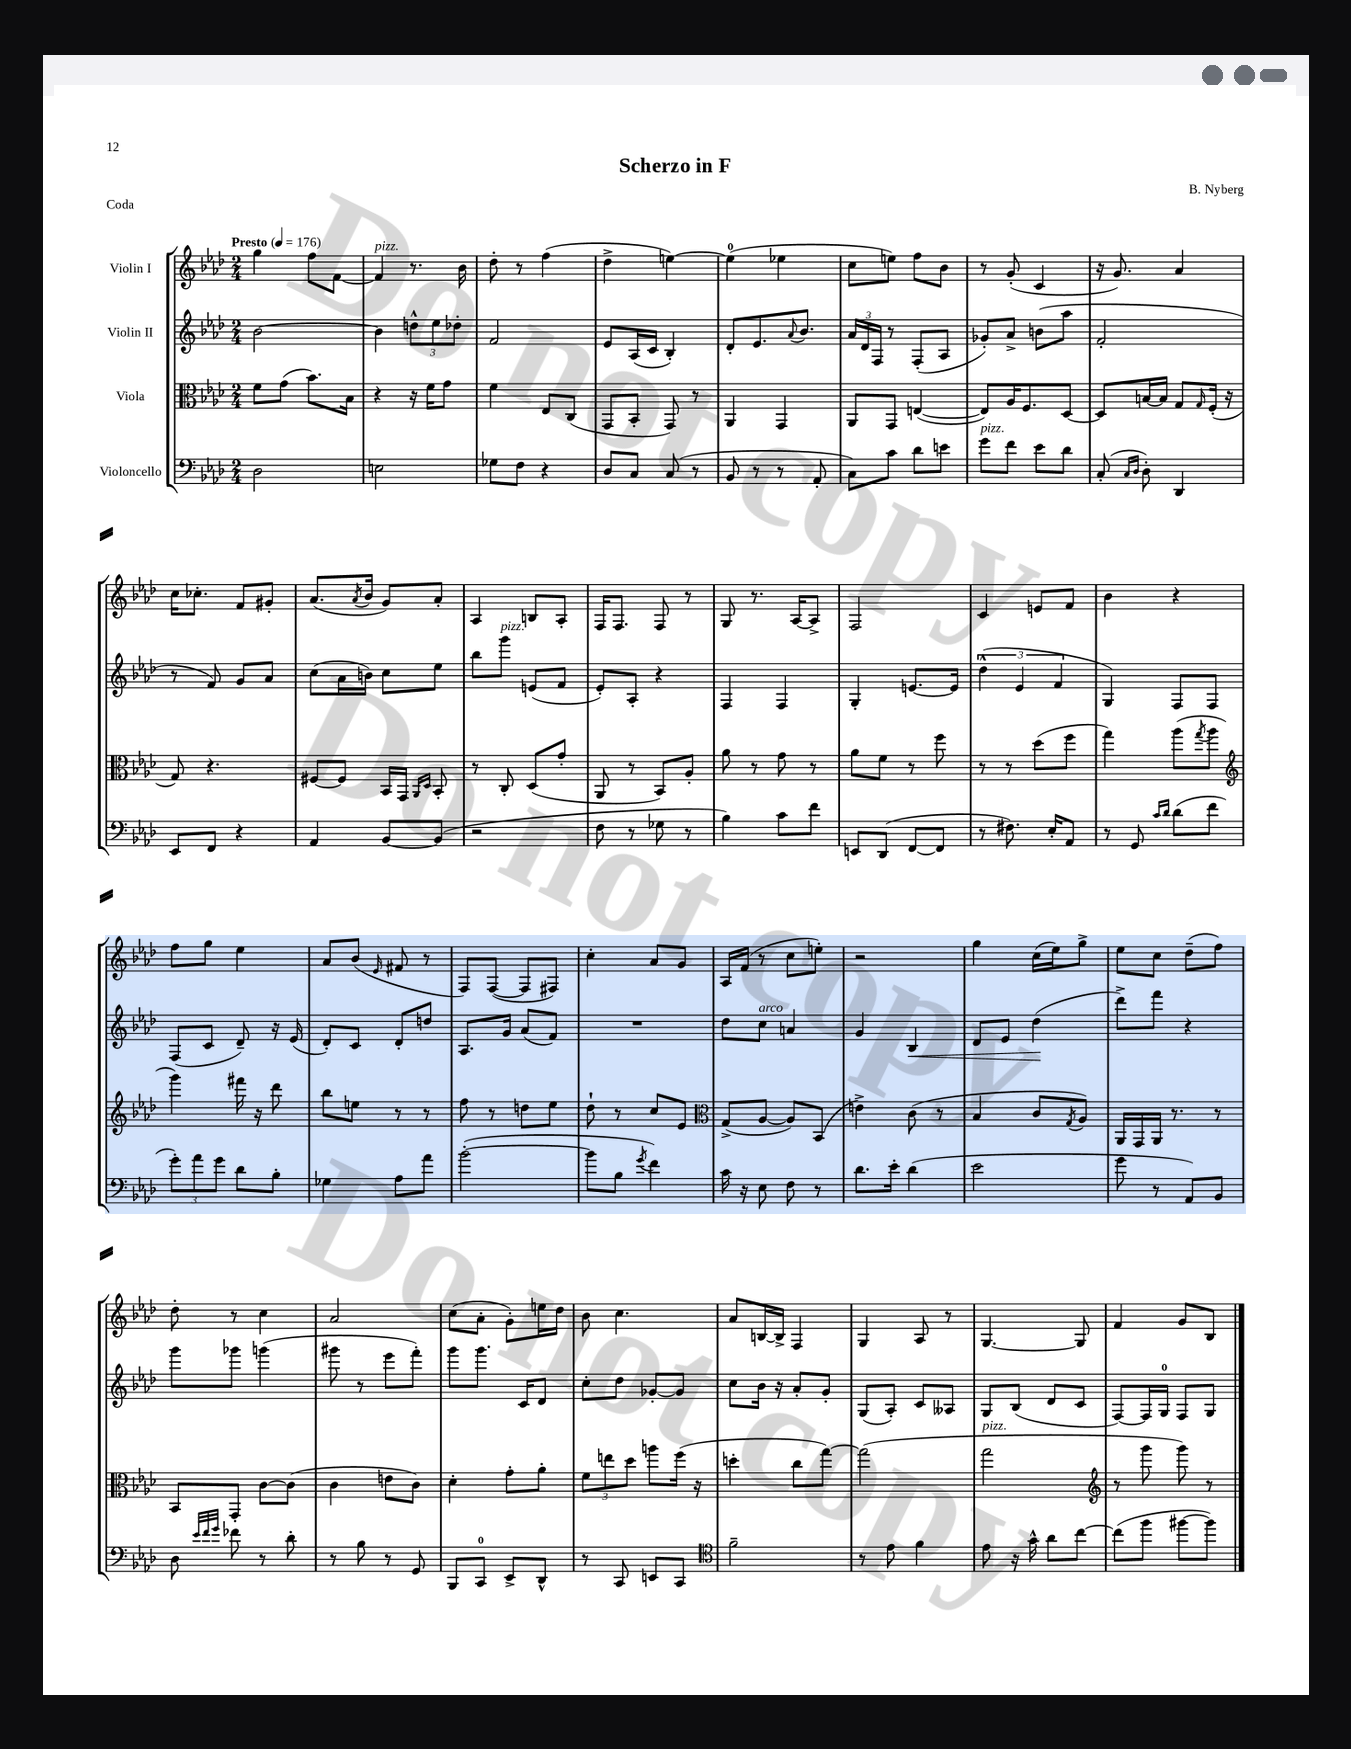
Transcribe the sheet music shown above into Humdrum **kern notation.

**kern	**kern	**kern	**dynam	**kern
*part4	*part3	*part2	*part2	*part1
*staff4	*staff3	*staff2	*staff2	*staff1
*I"Violoncello	*I"Viola	*I"Violin II	*	*I"Violin I
*clefF4	*clefC3	*clefG2	*	*clefG2
*k[b-e-a-d-]	*k[b-e-a-d-]	*k[b-e-a-d-]	*	*k[b-e-a-d-]
*M2/4	*M2/4	*M2/4	*	*M2/4
*MM176	*MM176	*MM176	*	*MM176
=1	=1	=1	=1	=1
!	!	!	!	!LO:TX:a:B:t=Presto
2D-\	8f\L	[2b-\	.	4gg\
.	(8g\J	.	.	.
.	8.b-\L)	.	.	8ff\L
.	.	.	.	[8f\J
.	16B-\Jk	.	.	.
=2	=2	=2	=2	=2
!	!	!	!	!LO:TX:a:i:t=pizz.
2En\	4r	4b-\]	.	4f/]
.	16r	12ddn^^\L	.	8.r
.	16f\KL	.	.	.
.	.	12ee-\	.	.
.	8g\J	.	.	.
.	.	12dd-X'\J	.	.
.	.	.	.	16b-\
=3	=3	=3	=3	=3
8G-X\L	4f\	2f/	.	8dd-'\
8F\J	.	.	.	8r
4r	8E-/L	.	.	(4ff\
.	(8C/J	.	.	.
=4	=4	=4	=4	=4
8D-/L	8GG/L	8e-/L	.	4dd-^\
8C/J	8BB-'/J	(16A-/L	.	.
.	.	16c/JJ	.	.
(8C/	8GG/)	4B-'/)	.	[4een\)
8r	8r	.	.	.
=5	=5	=5	=5	=5
8BB-/	4AA-/	8d-'/L	.	(4ee\]
8r	.	8.e-/	.	.
8r	4GG/	.	.	4ee-X\
.	.	8qqa-/	.	.
.	.	8.b-/J	.	.
8AA-'/	.	.	.	.
=6	=6	=6	=6	=6
8C\L)	8AA-/L	24a-/LL	.	8cc\L
.	.	24d-/	.	.
.	.	24F/JJ	.	.
8c\J	8GG/J	8r	.	8een\J)
8d-\L	([4En/	(8F'/L	.	8ff\L
8en\J	.	8A-/J	.	8b-\J
=7	=7	=7	=7	=7
!LO:TX:a:i:t=pizz.	!	!	!	!
8g\L	8E/L])	8g-X'/L)	.	8r
8f\J	16A-/K	8a-^/J	.	(8g'/
.	8.F/	.	.	.
8e-\L	.	(8bn\L	.	4c/
8d-\J	[8D-/J	8aa-\J	.	.
=8	=8	=8	=8	=8
(8C'/	8D-/L]	2f'/	.	16r
.	.	.	.	8.g/)
16qqC/LL	.	.	.	.
16qqD-/JJ	.	.	.	.
8D-'\)	[16Bn/L	.	.	.
.	16B/JJ]	.	.	.
4DD-/	8G/L	.	.	4a-/
.	16qqG/	.	.	.
.	(16F'/Jk	.	.	.
.	16r	.	.	.
!!LO:LB:g=z
=9	=9	=9	=9	=9
8EE-/L	8G/)	8r	.	16cc\KL
.	.	.	.	8.cc-X'\J
8FF/J	4.r	8f/)	.	.
4r	.	8g/L	.	8f/L
.	.	8a-/J	.	8g#X'/J
=10	=10	=10	=10	=10
4AA-/	[8F#X/L	(8cc\L	.	(8.a-/L
.	8F#/J]	16a-\L	.	.
.	.	.	.	8qa-/
.	.	16bn\JJ)	.	16b-/Jk
[8BB-/L	16BB-/LL	8cc\L	.	8g/L)
.	16GG/JJ	.	.	.
.	16qqAA-/LL	.	.	.
.	16qqD-/JJ	.	.	.
(8BB-/J]	8BB-'/	8ee-\J	.	8a-'/J
=11	=11	=11	=11	=11
2r	8r	8bb-\L	.	4A-/
!	!	!LO:TX:a:i:t=pizz.	!	!
.	8C'/	8ggg\J	.	.
.	(8D-/L	(8en/L	.	8Bn/L
.	8g'/J	8f/J	.	8A-'/J
=12	=12	=12	=12	=12
8F\	8AA-/	8e-'/L)	.	16F/KL
.	.	.	.	8.F/J
8r	8r	8A-'/J	.	.
8G-X\	8BB-/L)	4r	.	8F/
8r	8A-'/J	.	.	8r
=13	=13	=13	=13	=13
4B-\)	8a-\	4F/	.	8G/
.	8r	.	.	8.r
8c\L	8g\	4F/	.	.
.	.	.	.	[16A-/KL
8f\J	8r	.	.	8A-^/J]
=14	=14	=14	=14	=14
8EEn/L	8a-\L	4G'/	.	2F/
(8DD-/J	8f\J	.	.	.
[8FF/L	8r	[8.en/L	.	.
8FF/J]	8ff\	.	.	.
.	.	16e/Jk]	.	.
=15	=15	=15	=15	=15
8r	8r	(6dd-^^\	.	4c/
8.F#X\)	8r	.	.	.
.	.	6e-/	.	.
.	(8dd-\L	.	.	8en/L
16E-'/KL	.	.	.	.
.	.	6f/	.	.
8AA-/J	8ff\J	.	.	8f/J
=16	=16	=16	=16	=16
8r	4gg\)	4G/)	.	4b-\
8GG/	.	.	.	.
16qqc/LL	.	.	.	.
16qqd-/JJ	.	.	.	.
(8d-\L	(8aa-\L	8F/L	.	4r
.	8qgg/	.	.	.
8f\J	8aa-\J	8F/J	.	.
!!LO:LB:g=z
=17	=17	=17	=17	=17
*	*clefG2	*	*	*
12g'\L)	4ggg\)	(8F/L	.	8ff\L
12a-\	.	.	.	.
.	.	8c/J	.	8gg\J
12g\J	.	.	.	.
8d-\L	16fff#X\	8d-~/)	.	4ee-\
.	16r	.	.	.
8B-'\J	8ddd-\	16r	.	.
.	.	(16e-/	.	.
=18	=18	=18	=18	=18
4G-X\	8bb-\L	8d-'/L)	.	8a-/L
.	8een\J	8c/J	.	(8b-/J
.	.	.	.	16qqe-/
8A-\L	8r	8d-'/L	.	8f#X/
8a-\J	8r	8ddn/J	.	8r
=19	=19	=19	=19	=19
([2b-'\	8ff\	8.A-/L	.	8F/L)
.	8r	.	.	([8F/J
.	.	16g/Jk	.	.
.	8ddn\L	(8a-/L	.	8F/L]
.	8ee-\J	8f/J)	.	8F#X/J)
=20	=20	=20	=20	=20
8b-\L]	8dd-`\	2r	.	4cc'\
8B-\J	8r	.	.	.
8qg/	.	.	.	.
4f\)	8cc/L	.	.	8a-/L
.	8e-/J	.	.	8g/J
=21	=21	=21	=21	=21
*	*clefC3	*	*	*
16c\	(8G^/L	8dd-\L	.	16A-/LL
16r	.	.	.	(16f/JJ
!	!	!LO:TX:a:i:t=arco	!	!
8E-\	[8A-/J	8cc\J	.	8r
8F\	8A-/L])	4an/	.	8cc\L
8r	(8BB-/J	.	.	8een'\J)
=22	=22	=22	=22	=22
8.d-\L	4en^\)	4g/	.	2r
16e-'\Jk	.	.	.	.
!	!	!	!LO:HP:b	!
(4d-\	(8c\	4B-/	<	.
.	8r	.	.	.
=23	=23	=23	=23	=23
2e-\	4B-/	8d-/L	.	4gg\
.	.	8e-/J	.	.
.	8c/L	(4dd-\	.	(16cc\LL
.	.	.	.	16ee-\J)
.	8qG/	.	.	.
.	8A-/J)	.	.	8gg^\J
.	.	.	[	.
=24	=24	=24	=24	=24
8g\	16AA-/LL	8ddd-^\L)	.	8ee-\L
.	16GG/	.	.	.
8r	16AA-/JJ	8fff\J	.	8cc\J
.	8.r	.	.	.
8AA-/L)	.	4r	.	(8dd-~\L
8BB-/J	8r	.	.	8ff\J)
!!LO:LB:g=z
=25	=25	=25	=25	=25
8D-\	8BB-/L	8ggg\L	.	8dd-'\
32qqe-/LLL	.	.	.	.
32qqf/	.	.	.	.
32qqg/JJJ	.	.	.	.
8f-X\	8GG'/J	8ggg-X\J	.	8r
8r	[8c\L	(4gggn\	.	4cc\
8d-'\	(8c\J]	.	.	.
=26	=26	=26	=26	=26
8r	4c\	8ggg#X\	.	2a-/
8B-\	.	8r	.	.
8r	8en\L	8eee-\L	.	.
8GG/	8c\J)	8fff'\J)	.	.
=27	=27	=27	=27	=27
8BBB-/L	4d-'\	8ggg\L	.	(8cc\L
8CC/J	.	8.ggg\J	.	8a-'\J
8EE-^/L	8g'\L	.	.	8g'\L)
.	.	16c/KL	.	.
8DD-^^/J	8a-'\J	8d-/J	.	16een\L
.	.	.	.	16dd-\JJ
=28	=28	=28	=28	=28
8r	12f\L	8cc'\L	.	8b-\
.	12een\	.	.	.
8CC/	.	8dd-\J	.	4.cc\
.	12dd-\J	.	.	.
8EEn/L	8aan\L	[8g-X'/L	.	.
8CC/J	(16ff\Jk	8g-/J]	.	.
.	16r	.	.	.
=29	=29	=29	=29	=29
*clefC4	*	*	*	*
2f~\	4ddn'\	8cc\L	.	8a-/L
.	.	16b-\Jk	.	[16Bn/L
.	.	16r	.	16B^/JJ]
.	8cc\L	8a-'/L	.	4F/
.	[8gg\J)	8g'/J	.	.
=30	=30	=30	=30	=30
8r	(2gg\]	(8G/L	.	4G/
8e-\	.	8A-'/J)	.	.
4f\	.	8c/L	.	8A-/
.	.	8A--X/J	.	8r
=31	=31	=31	=31	=31
!	!LO:TX:a:i:t=pizz.	!	!	!
8e-\	2gg\	8G/L	.	[4.G/
16r	.	(8B-/J	.	.
16g^^\	.	.	.	.
8a-\L	.	8d-/L	.	.
[8cc\J	.	8c/J	.	8G/]
=32	=32	=32	=32	=32
*	*clefG2	*	*	*
(8cc\L]	8r	[8F/L)	.	4f/
8ff\J	8ggg\	16F/L]	.	.
.	.	16G/JJ	.	.
[8ff#X\L	8ggg\)	8F/L	.	8g/L
8ff#\J])	8r	8G/J	.	8B-/J
==	==	==	==	==
*-	*-	*-	*-	*-
